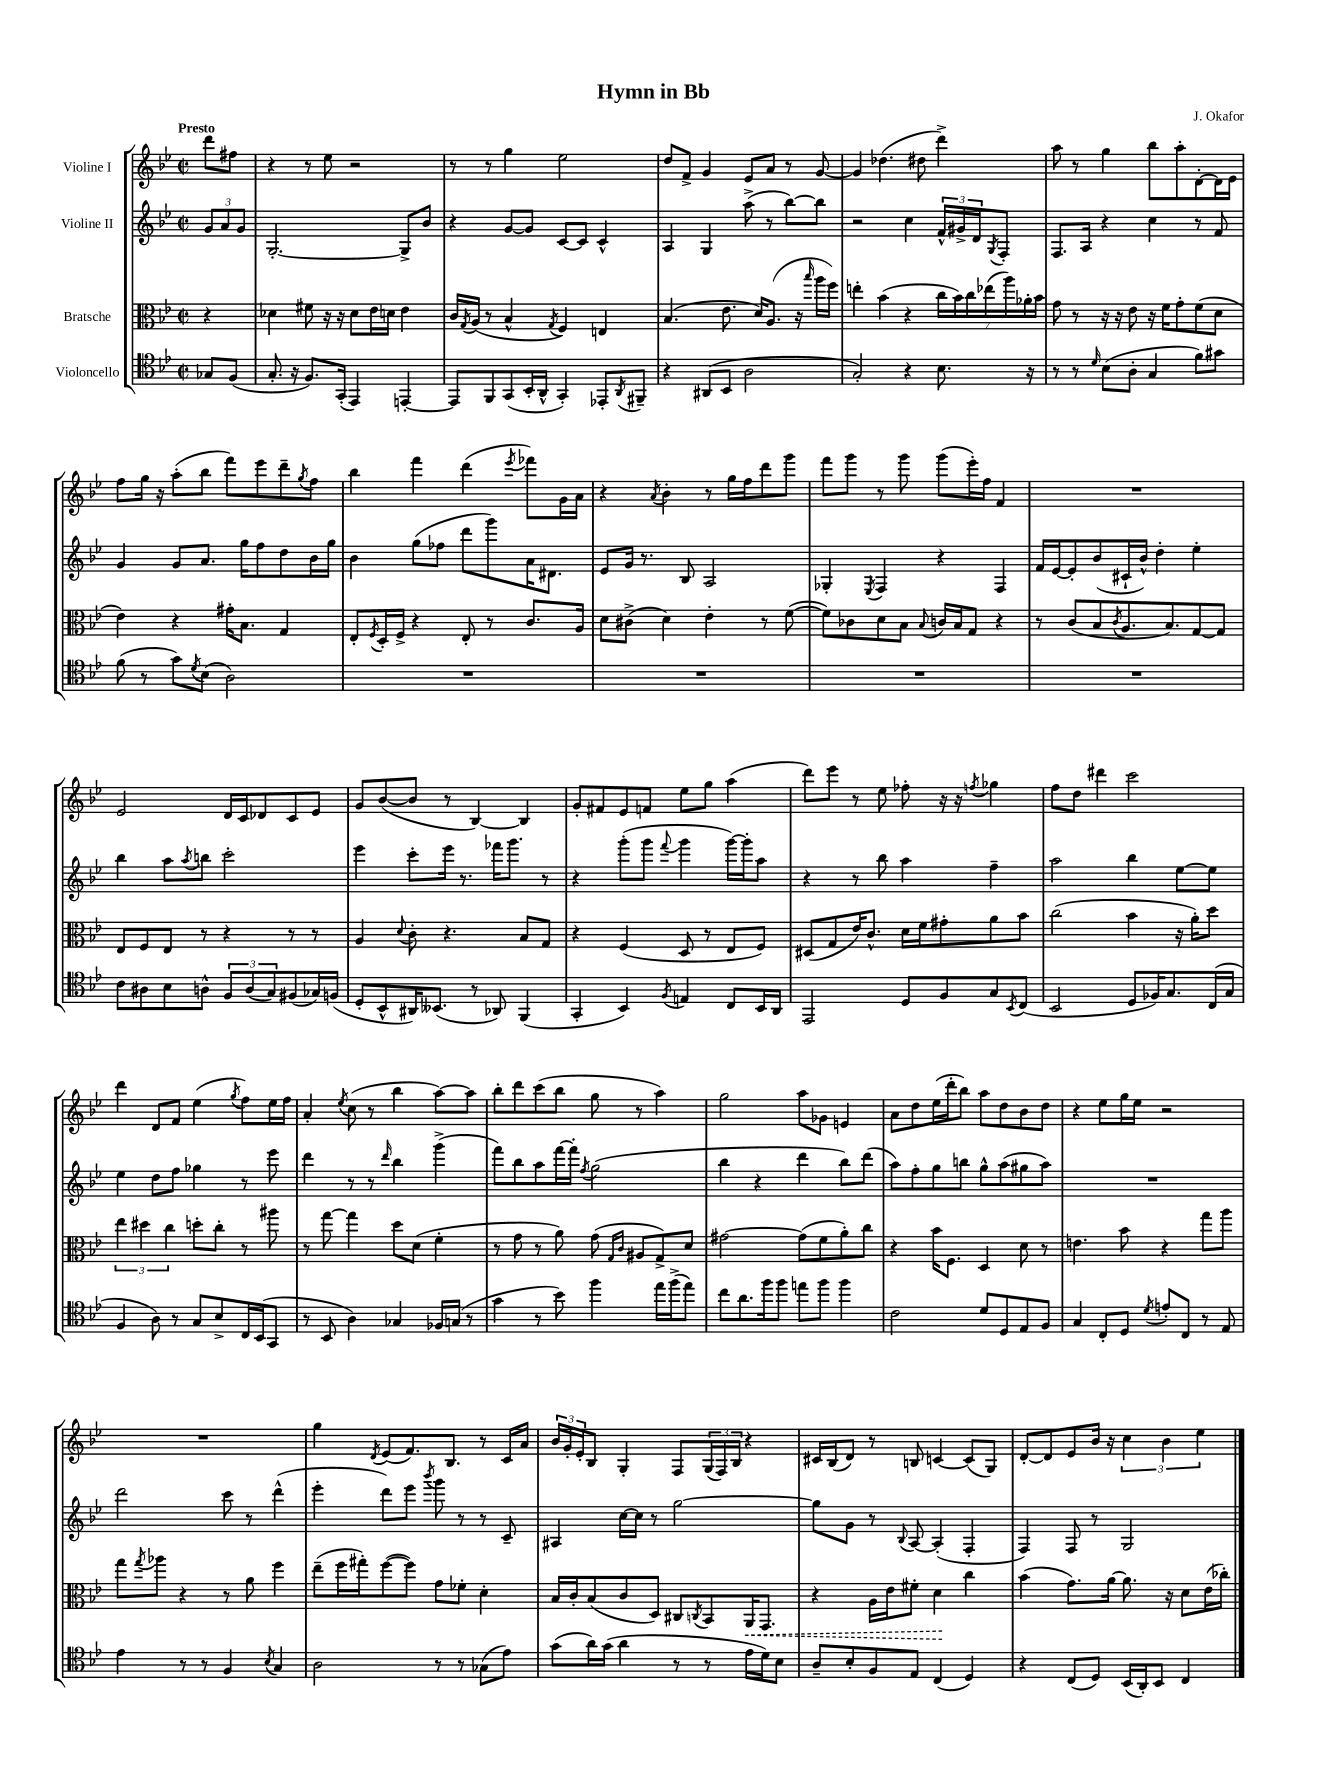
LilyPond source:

\header { title = "Hymn in Bb" composer = "J. Okafor" }
<<
\new StaffGroup <<
\new Staff = "s0" \with { instrumentName = "Violine I" } {
    \clef treble \key bes \major \defaultTimeSignature \time 2/2 \partial 4 \tempo "Presto"
    d'''8 fis''8 |
    r4 r8 ees''8 r2 |
    r8 r8 g''4 ees''2 |
    d''8 f'8-> g'4 ees'8 a'8 r8 g'8~ |
    g'4 des''4.( dis''8 d'''4->) |
    a''8 r8 g''4 bes''8 a''8-. d'8~-. d'16 ees'16 |
    f''8 g''16 r16 a''8-.( bes''8 f'''8) ees'''8 d'''8-- \acciaccatura { g''8 } f''8 |
    bes''4 f'''4 d'''4( \acciaccatura { ees'''8 } fes'''8) g'16 a'16 |
    r4 \acciaccatura { a'8 } bes'4-. r8 g''16 f''16 d'''8 g'''8 |
    f'''8 g'''8 r8 g'''8 g'''8( ees'''16-.) f''16 f'4 |
    R1 |
    ees'2 d'16 c'16 des'8 c'8 ees'8 |
    g'8 bes'8~( bes'8 r8 bes4~) bes4 |
    g'8-. fis'8 ees'8 f'8 ees''8 g''8 a''4( |
    d'''8) ees'''8 r8 ees''8 fes''8-. r16 r16 \acciaccatura { f''8 } ges''4 |
    f''8 d''8 dis'''4 c'''2 |
    d'''4 d'8 f'8 ees''4( \acciaccatura { g''8 } f''8) ees''16 f''16 |
    a'4-. \acciaccatura { ees''8 } c''8( r8 bes''4 a''8~) a''8 |
    bes''8-. d'''8 c'''8( bes''8 g''8 r8 a''4) |
    g''2 a''8 ges'8 e'4 |
    a'8 d''8 ees''16( d'''16-. bes''8) a''8 d''8 bes'8 d''8 |
    r4 ees''8 g''16 ees''16 r2 |
    R1 |
    g''4 \acciaccatura { d'8 } ees'8( f'8.) bes8. r8 c'16 a'16 |
    \tuplet 3/2 { bes'16 g'16-. ees'16-. } bes8 g4-. f8 \tuplet 3/2 { g16( f16) bes16 } r4 |
    cis'16 bes16( d'8) r8 b8 c'4~ c'8( g8) |
    d'8~-. d'8 ees'8 bes'16 r16 \tuplet 3/2 { c''4 bes'4 ees''4 } \bar "|." |
}
\new Staff = "s1" \with { instrumentName = "Violine II" } {
    \clef treble \key bes \major \defaultTimeSignature \time 2/2 \partial 4
    \tuplet 3/2 { g'8 a'8 g'8 } |
    g2.~-. g8-> bes'8 |
    r4 g'8~ g'8 c'8~ c'8 c'4-^ |
    a4 g4 a''8->( r8 bes''8~) bes''8 |
    r2 c''4 \tuplet 3/2 { f'16-^ gis'16-> d'16 } \acciaccatura { g8 } f8-. |
    f8. a16 r4 c''4 r8 f'8 |
    g'4 g'8 a'8. g''16 f''8 d''8 bes'16 g''16 |
    bes'4 g''8( fes''8 d'''8 g'''8) a'16 dis'8. |
    ees'8 g'16 r8. bes8 a2 |
    ges4-. \acciaccatura { ees8 } f4 r4 f4 |
    f'16 ees'16~ ees'8-. bes'8( cis'16-! bes'16-^) d''4-. ees''4-. |
    bes''4 a''8 \acciaccatura { a''8 } b''8 c'''2-. |
    ees'''4 c'''8-. ees'''16 r8. fes'''16 g'''8. r8 |
    r4 g'''8-.( g'''8 \appoggiatura { f'''8 } g'''4 g'''16~) g'''16-. a''8 |
    r4 r8 bes''8 a''4 f''4-- |
    a''2 bes''4 ees''8~ ees''8 |
    ees''4 d''8 f''8 ges''4 r8 ees'''8 |
    d'''4 r8 r8 \grace { d'''16 } bes''4 g'''4->( |
    f'''8) bes''8 a''8 f'''16~ f'''16-. \acciaccatura { f''8 } g''2( |
    bes''4 r4 d'''4 bes''8) d'''8( |
    a''8) f''8-. g''8 b''8 g''8-^ a''8( gis''8 a''8) |
    R1 |
    d'''2 c'''8 r8 d'''4-^( |
    ees'''4-. d'''8) ees'''8 \acciaccatura { bes'''8 } g'''8 r8 r8 c'8-- |
    ais4 c''16~ c''16 r8 g''2~ |
    g''8 g'8 r8 \appoggiatura { bes8 } a8~ a4-.( f4-. |
    f4) f8 r8 g2 \bar "|." |
}
\new Staff = "s2" \with { instrumentName = "Bratsche" } {
    \clef alto \key bes \major \defaultTimeSignature \time 2/2 \partial 4
    r4 |
    des'4 fis'8 r16 r16 des'8 ees'16 d'16 ees'4 |
    c'16 \acciaccatura { g8 } a16( r8 bes4-^ \acciaccatura { g8 } f4) e4 |
    bes4.( ees'8. d'16) a8.( r16 \grace { bes''16 } a''16 f''16) |
    e''4-. bes'4( r4 \tuplet 7/4 { c''16 bes'16) c''16 ees''16( a''16) aes'16-. bes'16 } |
    g'8 r8 r16 r16 ees'8 r16 f'16 g'8-. f'8( d'8 |
    ees'4) r4 gis'16-. bes8. g4 |
    ees8-. \acciaccatura { f8 } d16-. f16-> r4 ees8-. r8 c'8. a16 |
    d'8 cis'8->( d'4) ees'4-. r8 f'8~( |
    f'8) ces'8 d'8 bes8 \appoggiatura { bes8 } c'16 bes16 g8 r4 |
    r8 c'8( bes8 \acciaccatura { c'8 } a8. bes8.) g8~ g8 |
    ees8 f8 ees8 r8 r4 r8 r8 |
    a4 \appoggiatura { d'8 } c'8-. r4. bes8 g8 |
    r4 f4( d8 r8 ees8 f8) |
    dis8( g8 ees'16) c'8.-^ d'16 f'16 gis'8-. a'8 bes'8 |
    c''2( bes'4 r16 a'16-.) d''8 |
    \tuplet 3/2 { ees''4 dis''4 c''4 } d''8-. c''8-. r8 ais''8 |
    r8 g''8~ g''4 d''8 d'8( f'4-. |
    r8 g'8 r8 a'8) g'8( \grace { g16 c'16 } ais8 g8->) d'8 |
    gis'2~ gis'8( f'8 a'8-.) c''8 |
    r4 bes'16 f8. d4 d'8 r8 |
    e'4. bes'8 r4 g''8 a''8 |
    g''8 \acciaccatura { g''8 } aes''8 r4 r8 a'8 f''4 |
    ees''8--( f''16 gis''16-.) f''8~( f''8) g'8 fes'8-. d'4-. |
    bes16 c'16-. bes8( c'8 d8) cis8 \acciaccatura { c8 } bes,8 \once \override Hairpin.style = #'dashed-line a,16\< g,8. |
    r4 a16 ees'16 fis'8-. d'4\! c''4 |
    bes'4( g'8.) a'16~ a'8. r16 d'8 ees'16( ces''16-.) \bar "|." |
}
\new Staff = "s3" \with { instrumentName = "Violoncello" } {
    \clef tenor \key bes \major \defaultTimeSignature \time 2/2 \partial 4
    ges8 f8( |
    g8.-. r16 f8.) g,16-.( ees,4) e,4~-. |
    e,8 f,8 g,8( bes,16-. a,16-^ g,4-.) ees,8-. \acciaccatura { a,8 } fis,8-- |
    r4 ais,8( bes,8 a2 |
    g2-.) r4 bes8. r16 |
    r8 r8 \grace { d'16 } bes8( a8-. g4 f'8) gis'8 |
    f'8( r8 g'8) \acciaccatura { d'8 } bes8( a2) |
    R1 |
    R1 |
    R1 |
    R1 |
    c'8 ais8 bes8 a8-^ \tuplet 3/2 { f8 a8( g8) } fis8( ges16) f16( |
    d8-. bes,8-^ ais,16) beses,8.( r8 aes,8) f,4( |
    g,4-. bes,4) \acciaccatura { f8 } e4 c8 bes,16 a,16 |
    ees,2 d8 f8 g8 \acciaccatura { bes,8 } c8( |
    bes,2 d8 fes16) g8. c16( g16 |
    f4 a8) r8 g8 bes8-> c16 bes,16( g,8 |
    r8 bes,8 a4) ges4 fes16 g16( r8 |
    g'4 r8 bes'8) f''4 ees''16 f''16->( ees''8) |
    c''8 a'8. f''16 f''8 e''8 f''8 f''4 |
    c'2 d'8 d8 ees8 f8 |
    g4 c8-. d8 \acciaccatura { d'8 } e'8-. c8 r8 ees8 |
    ees'4 r8 r8 f4 \acciaccatura { bes8 } g4 |
    a2 r8 r8 ges8( ees'8) |
    g'8( a'16) g'16( a'4 r8 r8 ees'16 d'16) bes8 |
    a8-- bes8-. f8 ees8 c4( d4) |
    r4 c8( d8) bes,16( a,16-.) bes,8 c4 \bar "|." |
}
>>
>>
\layout { \context { \Score \remove "Bar_number_engraver" } }
